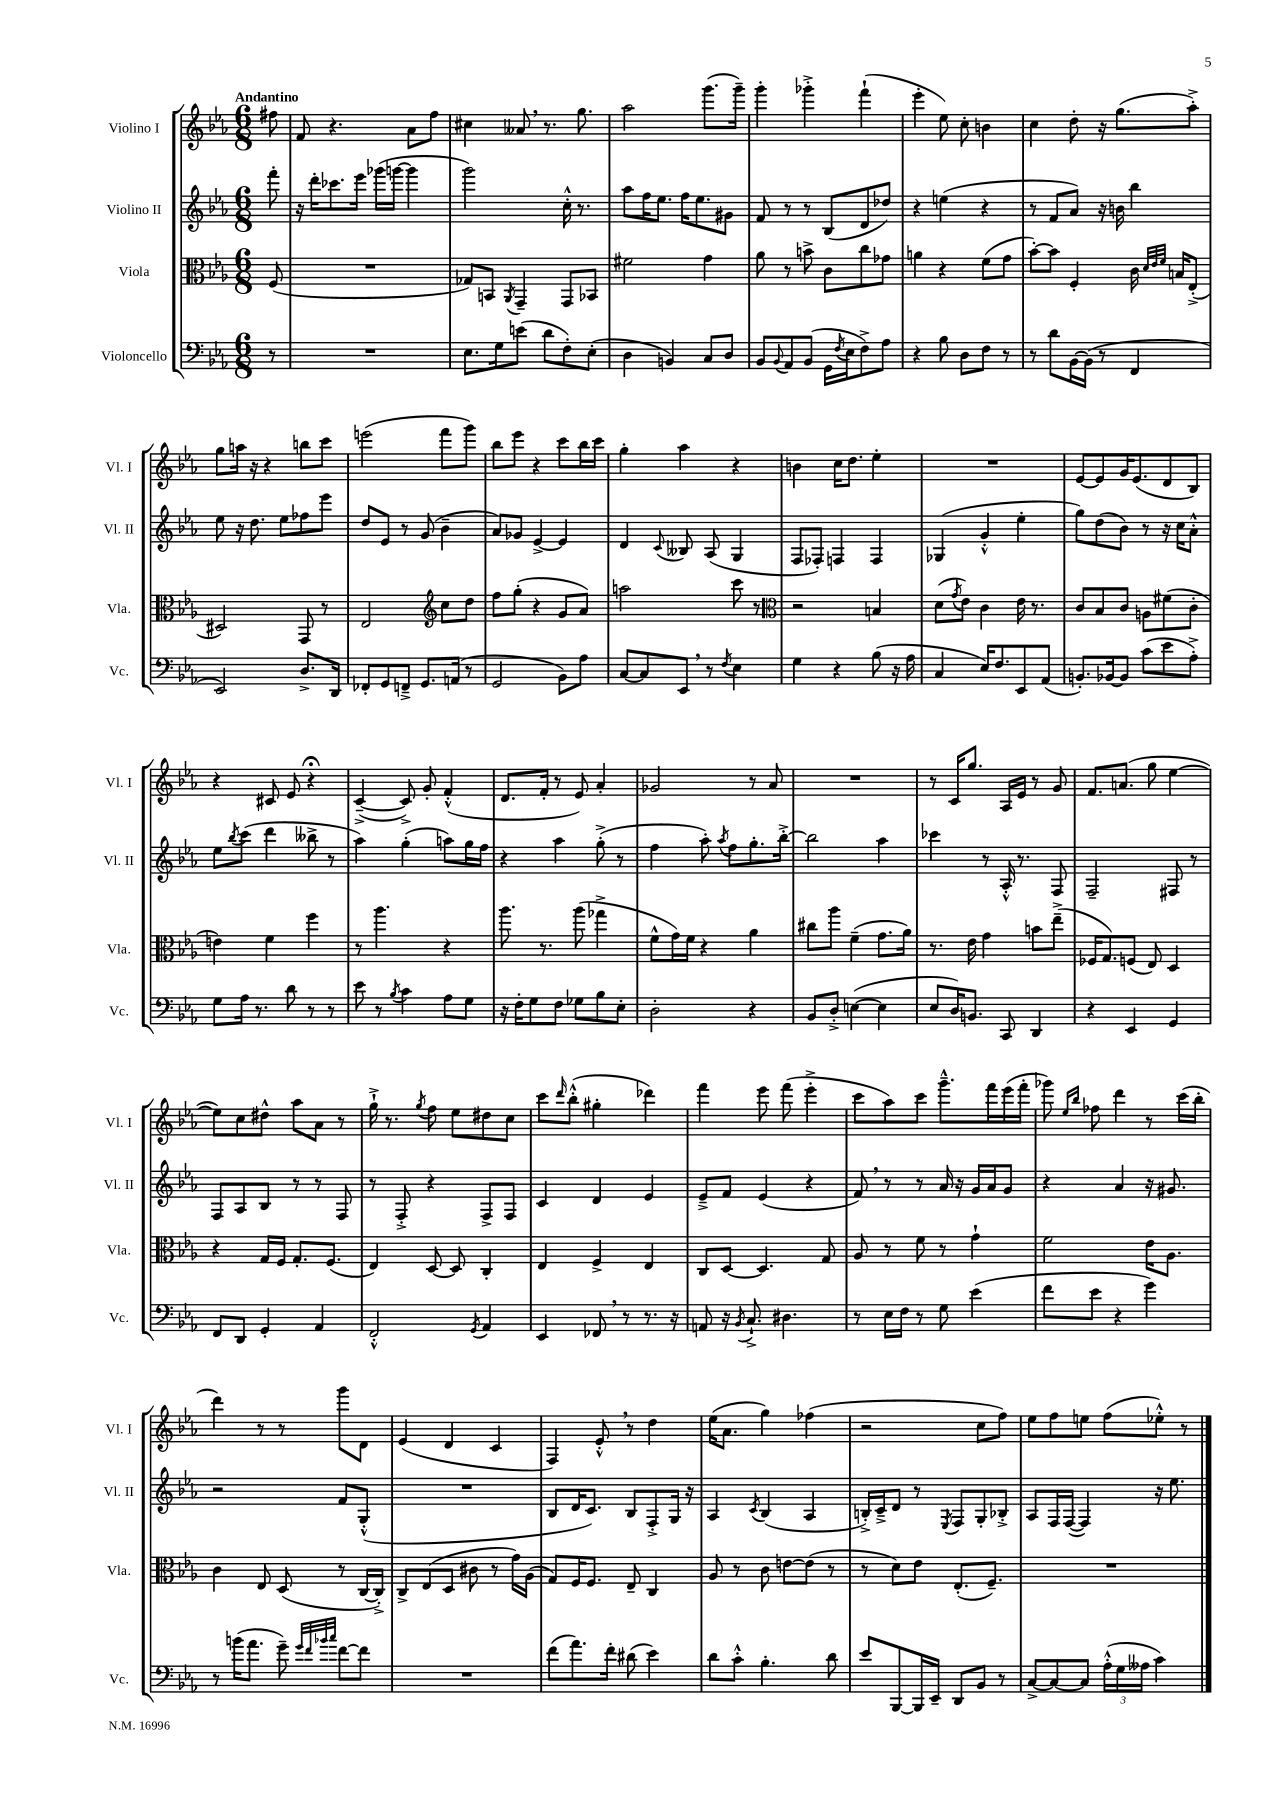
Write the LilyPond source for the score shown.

<<
\new StaffGroup <<
\new Staff = "s0" \with { instrumentName = "Violino I" shortInstrumentName = "Vl. I" } {
    \clef treble \key ees \major \numericTimeSignature \time 6/8 \partial 8 \tempo "Andantino"
    fis''8 |
    f'8 r4. aes'8 f''8 |
    cis''4 aeses'8 \breathe r8. g''8. |
    aes''2 g'''8.( g'''16--) |
    g'''4-. ges'''4-.-> f'''4-!( |
    ees'''4-. ees''8) c''8-. b'4 |
    c''4 d''8-. r16 g''8.( aes''8-.->) |
    g''8 a''16 r16 r4 b''8 c'''8 |
    e'''2( f'''8 g'''8) |
    bes''8 ees'''8 r4 c'''8 bes''16 c'''16 |
    g''4-. aes''4 r4 |
    b'4 c''16 d''8. ees''4-. |
    R2. |
    ees'8~ ees'8 g'16 ees'8.( d'8 bes8) |
    r4 cis'8 ees'8 r4\fermata |
    c'4~--->( c'8->) g'8-. f'4-.-^( |
    d'8. f'16-. r8 ees'8) aes'4-. |
    ges'2 r8 aes'8 |
    R2. |
    r8 c'16 g''8. aes16 ees'16 r8 g'8 |
    f'8. a'8.( g''8 ees''4~ |
    ees''8) c''8 dis''8-^ aes''8 aes'8 r8 |
    g''16-!-> r8. \acciaccatura { g''8 } f''8 ees''8 dis''8 c''8 |
    c'''8 \grace { d'''16 } bes''8-.-^( gis''4-. des'''4) |
    f'''4 ees'''8 f'''8( ees'''4-.-> |
    c'''8 aes''8) c'''8 g'''8.---^ f'''16 ees'''16( f'''16-. |
    ges'''8) \grace { ees''16 bes''16 } fes''8 d'''4 r8 c'''16( bes''16-. |
    d'''4) r8 r8 g'''8 d'8 |
    ees'4( d'4 c'4 |
    f4) ees'8-.-^ \breathe r8 d''4 |
    ees''16( aes'8. g''4) fes''4( |
    r2 c''8 f''8) |
    ees''8 f''8 e''8 f''8( ees''8-.-^) r8 \bar "|." |
}
\new Staff = "s1" \with { instrumentName = "Violino II" shortInstrumentName = "Vl. II" } {
    \clef treble \key ees \major \numericTimeSignature \time 6/8 \partial 8
    f'''8-. |
    r16 d'''16-. ces'''8. ees'''16 ges'''16( g'''16~ g'''4 |
    g'''2) c''16-.-^ r8. |
    aes''8 f''16 ees''8. f''16 ees''8. gis'8 |
    f'8 r8 r8 bes8( d'8 des''8) |
    r4 e''4( r4 |
    r8 f'8 aes'8) r16 b'16 bes''4 |
    ees''8 r16 d''8. ees''8 fes''8 ees'''8 |
    d''8 ees'8 r8 g'8( bes'4-- |
    aes'8) ges'8 ees'4~-> ees'4 |
    d'4 \appoggiatura { c'8 } beses8 aes8( g4 |
    f8 fes8-.) f4 f4 |
    ges4( g'4-.-^ ees''4-. |
    g''8) d''8( bes'8) r8 r16 c''16 aes'8-.-^ |
    ees''8 \acciaccatura { bes''8 } c'''8( d'''4 beses''8-> r8 |
    aes''4) g''4-.( a''8) g''16 f''16 |
    r4 aes''4 g''8-.->( r8 |
    f''4 aes''8-.) \acciaccatura { aes''8 } f''8 g''8.-. bes''16~-.-> |
    bes''2 aes''4 |
    ces'''4 r8 aes16-.-^ r8. f8 |
    f2-- fis8 r8 |
    f8 aes8 bes8 r8 r8 f8 |
    r8 f8-.-> r4 f8-> f8 |
    c'4 d'4 ees'4 |
    ees'8---> f'8 ees'4( r4 |
    f'8) \breathe r8 r8 aes'16 r16 g'16 aes'16 g'8 |
    r4 aes'4 r16 gis'8. |
    r2 f'8 g8-.-^( |
    R2. |
    bes8 d'16 c'8.) bes8 f8-.-> g16 r16 |
    aes4 \acciaccatura { c'8 } bes4( aes4 |
    b16-.->) c'16---> d'8 r8 \acciaccatura { ees8 } f8 g8-. bes8-.-> |
    aes8 f16 f16~( f4) r16 ees''8. \bar "|." |
}
\new Staff = "s2" \with { instrumentName = "Viola" shortInstrumentName = "Vla." } {
    \clef alto \key ees \major \numericTimeSignature \time 6/8 \partial 8
    f8( |
    R2. |
    ges8) b,8 \acciaccatura { aes,8 } g,4-- g,8 bes,8 |
    fis'2 g'4 |
    aes'8 r8 b'8-> c'8 c''8 ges'8 |
    a'4 r4 f'8( g'8 |
    bes'8~-.) bes'8 f4-. c'16 \grace { d'32 ees'32 f'32 } b16 ees8-.->( |
    dis2) g,8 r8 |
    ees2 \clef treble c''8 d''8 |
    f''8 g''8-.( r4 g'8 aes'8) |
    a''2 c'''8 r8 |
    \clef alto r2 b4 |
    d'8( \acciaccatura { g'8 } ees'8) c'4 ees'16 r8. |
    c'8 bes8 c'8 a8 fis'8( c'8-. |
    e'4) f'4 f''4 |
    r8 aes''4. r4 |
    aes''8. r8. aes''8( ges''4-> |
    f'8-^ g'16) f'16 r4 aes'4 |
    cis''8 aes''8 f'4--( g'8. aes'16) |
    r8. ees'16 g'4 b'8 ees''8--->( |
    fes16 g8.) f8( ees8) d4 |
    r4 g16 f16 g8.-. f8.( |
    ees4) d8~ d8 c4-. |
    ees4 f4-> ees4 |
    c8 d8~ d4. g8 |
    aes8 r8 f'8 r8 g'4-! |
    f'2 ees'16 aes8. |
    c'4 ees8 d8( r8 c16~ c16-.->) |
    c8-> ees8( d8 cis'8 r8 g'16) aes16( |
    g8) f16 f8. ees8-- c4 |
    aes8 r8 c'8 e'8~ e'8( r8 |
    r8 d'8) ees'8 ees8.-.( f8.--) |
    R2. \bar "|." |
}
\new Staff = "s3" \with { instrumentName = "Violoncello" shortInstrumentName = "Vc." } {
    \clef bass \key ees \major \numericTimeSignature \time 6/8 \partial 8
    r8 |
    R2. |
    ees8. g16 e'8( d'8 f8-.) ees8-.( |
    d4 b,4) c8 d8 |
    bes,8 \appoggiatura { bes,8 } aes,8 bes,8( g,16 \acciaccatura { f8 } ees16 f8->) aes8 |
    r4 bes8 d8 f8 r8 |
    r8 d'8 bes,16~ bes,16( r8 f,4 |
    ees,2) d8.-> d,16 |
    fes,8-. g,8 f,8---> g,8. a,16( r8 |
    g,2 bes,8) aes8 |
    c8~ c8 ees,8 \breathe r8 \acciaccatura { f8 } ees4 |
    g4 r4 bes8( r16 aes16 |
    c4 ees16) f8. ees,8 aes,8( |
    b,8.-.) bes,16~ bes,8 c'8( ees'8 aes8-.->) |
    g8 aes16 r8. d'8 r8 r8 |
    ees'8 r8 \acciaccatura { bes8 } c'4 aes8 g8 |
    r16 f16-. g8 f8 ges8 bes8 ees8-. |
    d2-. r4 |
    bes,8 d8-.-> e4~( e4 |
    ees8 d16) b,8. c,8 d,4 |
    r4 ees,4 g,4 |
    f,8 d,8 g,4-. aes,4 |
    f,2-.-^ \acciaccatura { g,8 } aes,4 |
    ees,4 fes,8 \breathe r8 r8. r16 |
    a,8 r16 \acciaccatura { bes,8 } c8.-!-> dis4. |
    r8 ees16 f16 r8 g8 ees'4( |
    f'8 ees'8 r4 g'4) |
    r8 b'16( aes'8. g'8--) \grace { g'32 f'32 bes'32 c''32 } f'8~ f'8 |
    R2. |
    f'8( aes'8.) f'16-. dis'8( ees'4) |
    d'8 c'8-.-^ bes4.-. d'8 |
    ees'8 bes,,8~ bes,,16 ees,16-- d,8 bes,8 r8 |
    c8~-> c8~ c8 \tuplet 3/2 { aes16-.-^( g16 aeses16 } c'4) \bar "|." |
}
>>
>>
\layout { \context { \Score \remove "Bar_number_engraver" } }
